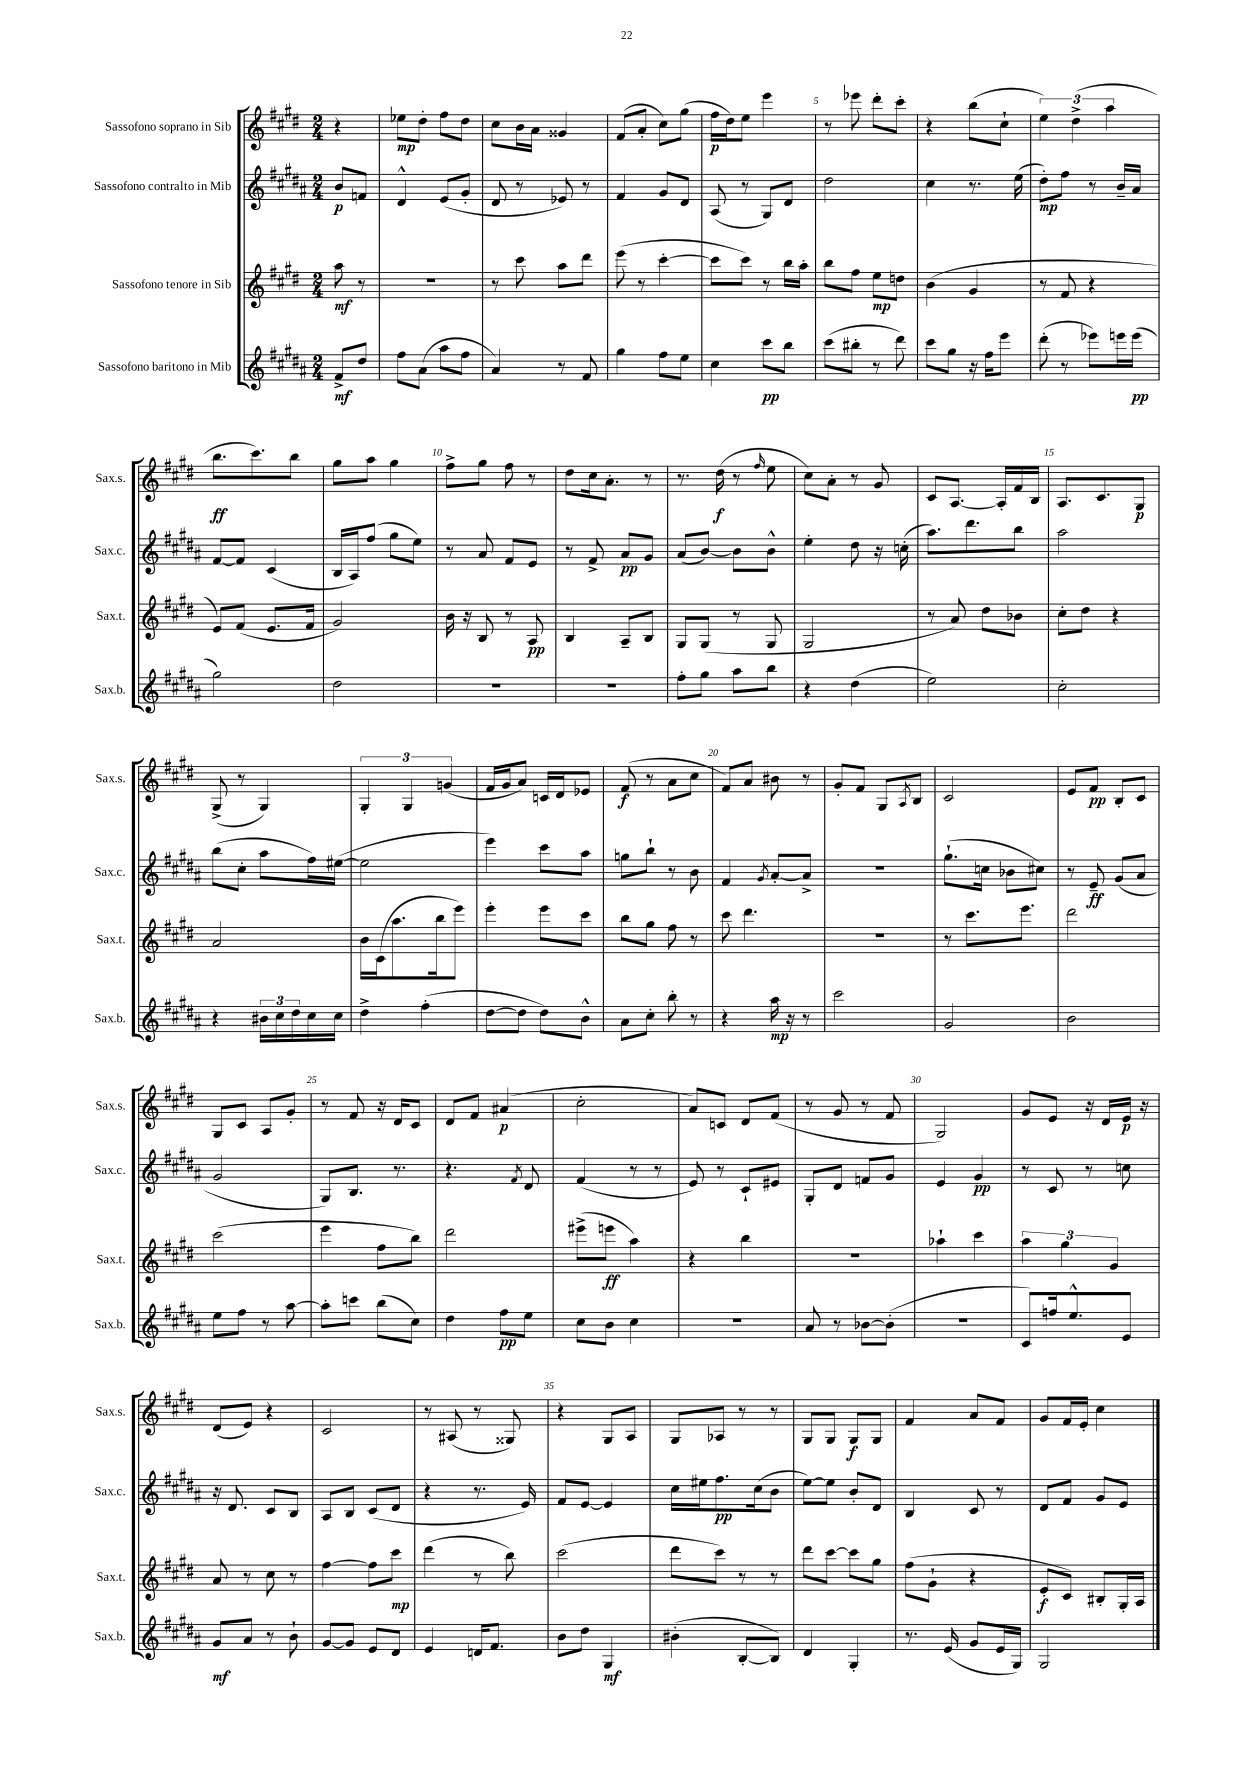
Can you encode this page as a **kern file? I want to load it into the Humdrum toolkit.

**kern	**kern	**kern	**kern
*staff4	*staff3	*staff2	*staff1
*clefG2	*clefG2	*clefG2	*clefG2
*k[f#c#g#d#a#]	*k[f#c#g#d#]	*k[f#c#g#d#a#]	*k[f#c#g#d#]
*M2/4	*M2/4	*M2/4	*M2/4
8f#^	8aa	8b	4r
8dd#	8r	8f	.
=	=	=	=
8ff#	2r	4d#^^	8ee-
(8a#	.	.	8dd#'
8aa#	.	(8e	8ff#
8ff#	.	8g#'	8dd#
=	=	=	=
4a#)	8r	8d#	8cc#
.	8ccc#	8r	16b
.	.	.	16a
8r	8aa	8e-)	4g##
8f#	8ddd#	8r	.
=	=	=	=
4gg#	(8eee	4f#	(8f#
.	8r	.	8a'
8ff#	[4ccc#'	8g#	8cc#)
8ee	.	8d#	(8gg#
=	=	=	=
4cc#	8ccc#]	(8A#	16ff#
.	.	.	16dd#)
.	8ccc#)	8r	8ee
8ccc#	8r	8G#)	4eee
8bb	16bb	8d#	.
.	16aa'	.	.
=	=	=	=
(8ccc#	8bb	2dd#	8r
8bb#'	8ff#	.	8eee-
8r	8ee	.	8ddd#'
8ddd#)	8dd	.	8ccc#'
=	=	=	=
8ccc#	(4b	4cc#	4r
8gg#	.	.	.
16r	4g#	8.r	(8bb
16ff#	.	.	.
8eee	.	.	8cc#`
.	.	(16ee	.
=	=	=	=
(8ddd#'	8r	8dd#')	6ee)
8r	8f#	8ff#	.
.	.	.	(6dd#^
8eee-)	4r	8r	.
.	.	.	6aa
16eee	.	16b~	.
(16eee	.	16a#	.
=	=	=	=
2gg#)	8e)	[8f#	8.bb
.	(8f#	8f#]	.
.	.	.	8.ccc#)
.	8.e	(4c#	.
.	.	.	8bb
.	16f#	.	.
=	=	=	=
2dd#	2g#)	16B	8gg#
.	.	16A#)	.
.	.	(8ff#	8aa
.	.	8gg#	4gg#
.	.	8ee)	.
=	=	=	=
2r	16b	8r	8ff#^
.	16r	.	.
.	8B	8a#	8gg#
.	8r	8f#	8ff#
.	8A	8e	8r
=	=	=	=
2r	4B	8r	8dd#
.	.	8f#^	16cc#
.	.	.	8.a'
.	8A~	8a#	.
.	8B	8g#	8r
=	=	=	=
8ff#'	8G#	(8a#	8.r
8gg#	(8G#	[8b)	.
.	.	.	(16dd#
8aa#	8r	8b]	8r
.	.	.	16qqff#
8bb	8G#	8b^^	8ee
=	=	=	=
4r	2G#	4ee'	8cc#)
.	.	.	8a'
(4dd#	.	8dd#	8r
.	.	16r	8g#
.	.	(16cc'	.
=	=	=	=
2ee)	8r	8.aa#)	8c#
.	8a)	.	[8.A
.	.	8.ddd#	.
.	8dd#	.	.
.	.	.	16A']
.	8b-	8bb	16f#
.	.	.	16B
=	=	=	=
2cc#'	8cc#'	2aa#	8.A
.	8dd#	.	.
.	.	.	8.c#
.	4r	.	.
.	.	.	8G#
=	=	=	=
4r	2a	(8bb	(8G#^
.	.	8cc#'	8r
24b#	.	8aa#	4G#)
24cc#	.	.	.
24dd#	.	.	.
16cc#	.	16ff#)	.
16cc#	.	([16ee#	.
=	=	=	=
4dd#^	16b	2ee#]	6G#'
.	(16c#	.	.
.	8.aa	.	.
.	.	.	6G#
(4ff#'	.	.	.
.	16bb	.	.
.	.	.	(6g
.	8eee)	.	.
=	=	=	=
[8dd#	4eee'	4eee)	16f#
.	.	.	16g#
8dd#]	.	.	8a)
8dd#)	8eee	8ccc#	16c
.	.	.	16d#
8b^^	8ccc#	8aa#	8e-
=	=	=	=
8a#	8bb	8gg	(8f#
8cc#'	8gg#	8bb`	8r
8bb'	8ff#	8r	8a
8r	8r	8b	8cc#
=	=	=	=
4r	8ccc#	4f#	8f#)
.	4.ddd#	.	8a
.	.	8qg#	.
16aa#	.	[8a#'	8b#
16r	.	.	.
8r	.	8a#^]	8r
=	=	=	=
2ccc#	2r	2r	8g#'
.	.	.	8f#
.	.	.	8G#
.	.	.	8qA
.	.	.	8B
=	=	=	=
2g#	8r	(8.gg#`	2c#
.	8.ccc#	.	.
.	.	16cc	.
.	.	8b-	.
.	8.eee	.	.
.	.	8cc#)	.
=	=	=	=
2b	2ddd#	8r	8e
.	.	8e~	8f#
.	.	(8g#	8B'
.	.	8a#	8c#
=	=	=	=
8ee	(2ccc#	2g#	8G#
8ff#	.	.	8c#
8r	.	.	8A
[8aa#	.	.	8g#'
=	=	=	=
8aa#']	4eee	8G#)	8r
8ccc	.	8.B	8f#
(8bb	8ff#	.	16r
.	.	8.r	16d#
8cc#)	8bb)	.	8c#
=	=	=	=
4dd#	2ddd#	4.r	8d#
.	.	.	8f#
8ff#	.	.	(4a#
.	.	8qf#	.
8ee	.	8d#	.
=	=	=	=
8cc#	(8eee#^	(4f#	2cc#'
8b	8eee	.	.
4cc#	4aa)	8r	.
.	.	8r	.
=	=	=	=
2r	4r	8e)	8a)
.	.	8r	8c
.	4bb	8c#`	8d#
.	.	8e#	(8f#
=	=	=	=
8a#	2r	8G#'	8r
8r	.	8d#	8g#
[8b-	.	8f	8r
(8b-']	.	8g#	8f#
=	=	=	=
2r	4aa-`	4e	2G#)
.	4ccc#	4g#	.
=	=	=	=
8c#)	6aa	8r	8g#
16ff	.	8c#	8e
.	6gg#	.	.
8.ee^^	.	.	.
.	.	8r	16r
.	.	.	16d#
.	6g#	.	.
8e	.	8cc	16e
.	.	.	16r
=	=	=	=
8g#	8a	16r	(8d#
.	.	8.d#	.
8a#	8r	.	8e)
8r	8cc#	8c#	4r
8b`	8r	8B	.
=	=	=	=
[8g#	[4ff#	8A#	2c#
8g#]	.	8B	.
8e	8ff#]	(8c#	.
8d#	8ccc#	8d#	.
=	=	=	=
4e	(4ddd#	4r	8r
.	.	.	(8A#
16d	8r	8.r	8r
8.f#	.	.	.
.	8bb)	.	8G##)
.	.	16e)	.
=	=	=	=
8b	(2ccc#	8f#	4r
8dd#	.	[8e	.
4G#	.	4e]	8G#
.	.	.	8A
=	=	=	=
(4b#'	8ddd#	16cc#	8G#
.	.	16ee#	.
.	8ccc#)	8.ff#	8A-
[8B'	8r	.	8r
.	.	(16cc#	.
8B])	8r	8b	8r
=	=	=	=
4d#	8ddd#	[8ee)	8G#
.	[8ccc#	8ee]	8G#
4G#'	8ccc#]	8b'	8G#
.	8gg#	8d#	8G#
=	=	=	=
8.r	(8ff#	4B	4f#
.	8g#`	.	.
(16e	.	.	.
8g#	4r	8c#	8a
16e	.	8r	8f#
16G#)	.	.	.
=	=	=	=
2G#	8e'	8d#	8g#
.	8c#)	8f#	16f#
.	.	.	16e'
.	8B#'	8g#	4cc#
.	16G#'	8e	.
.	16A	.	.
==	==	==	==
*-	*-	*-	*-
